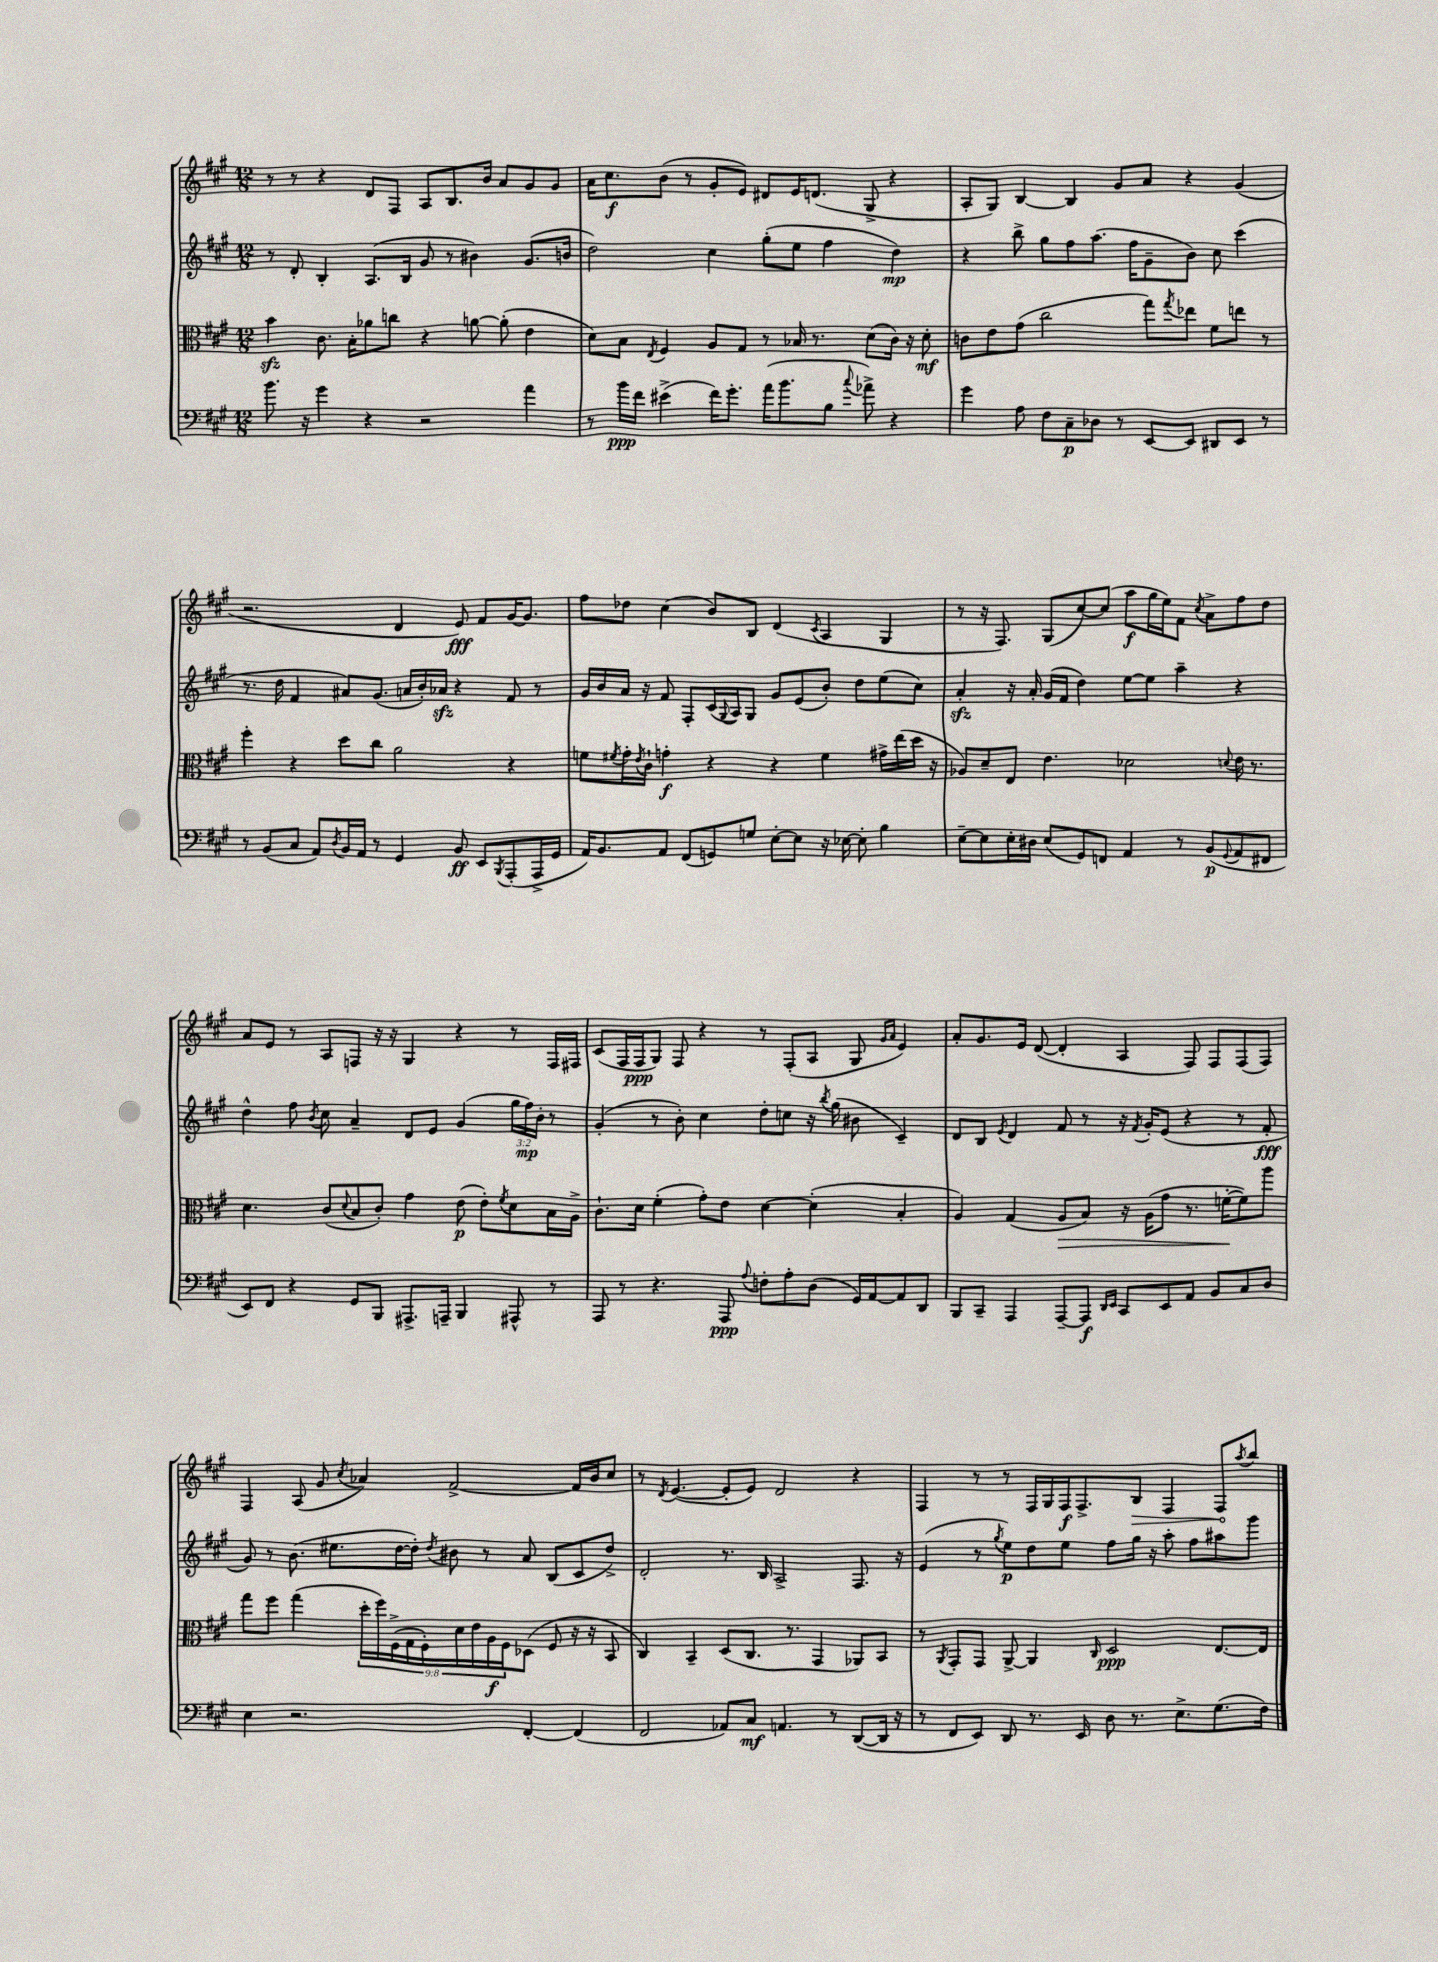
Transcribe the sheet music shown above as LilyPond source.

<<
\new StaffGroup <<
\new Staff = "s0" {
    \clef treble \key a \major \numericTimeSignature \time 12/8
    r8 r8 r4 d'8 fis8 a8 b8. b'16 a'8 gis'8 gis'8 |
    a'16 cis''8.\f b'8( r8 gis'8-. e'8) dis'8 e'16 d'8.( gis8-> r4 |
    a8-. gis8) b4~ b4 gis'8 a'8 r4 gis'4( |
    r2. d'4 e'8\fff) fis'8 gis'16~ gis'8. |
    fis''8 des''8 cis''4( b'8) b8 d'4( \acciaccatura { cis'8 } a4 gis4 |
    r8 r16 fis8.) gis8( cis''8~) cis''8( a''8\f gis''16 e''16) fis'8 \acciaccatura { cis''8 } a'8-> fis''8 d''8 |
    a'8 e'8 r8 a8 f8 r16 r16 gis4 r4 r8 f16 fis16 |
    cis'8( fis16 fis16\ppp gis8) fis8 r4 r8 fis8-.( a8 gis8 \grace { gis'16 a'16 } e'4) |
    a'8-. gis'8. e'16 d'8~( d'4-. a4 fis8) fis8 fis8( fis8) |
    fis4 a8( gis'8 \acciaccatura { cis''8 } aes'4) fis'2~-> fis'16 b'16 cis''8 |
    r8 \acciaccatura { d'8 } e'4.~( e'8-. e'8) d'2 r4 |
    fis4 r8 r8 fis16 gis16 fis16\f fis8.-> \once \override Hairpin.circled-tip = ##t b8\> fis4 fis8\! \acciaccatura { a''8 } b''8 \bar "|." |
}
\new Staff = "s1" {
    \clef treble \key a \major \numericTimeSignature \time 12/8 \override Staff.TupletNumber.text = #tuplet-number::calc-fraction-text
    r8 d'8-. b4-. a8.( b16 gis'8 r8 bis'4) gis'8.( b'16 |
    d''2) cis''4 gis''8-.( e''8 fis''4 d''4\mp) |
    r4 b''8-> gis''8 fis''8 a''8.( fis''16 gis'8-- b'8) cis''8 cis'''4( |
    r8. d''16 fis'4 ais'8) gis'8.( a'16 b'16-.) aes'16\sfz r4 fis'8 r8 |
    gis'16 b'16 a'16 r16 fis'8 fis8-. cis'16( \appoggiatura { gis8 } a16) gis8 gis'8 e'8( b'8-.) d''8 e''8( cis''8) |
    a'4-.\sfz r16 a'16-. gis'16( fis'16 d''4) e''8~ e''8 a''4-- r4 |
    d''4-^ fis''8 \acciaccatura { b'8 } cis''8 a'4-- d'8 e'8 gis'4( \tuplet 3/2 { gis''16 fis''16\mp) b'16-. } r8 |
    gis'4-.( r8 b'8-.) cis''4 d''8-. c''8 r16 \acciaccatura { b''8 } gis''16( bis'8 cis'4--) |
    d'8 b8 \acciaccatura { e'8 } d'4 fis'8 r8 r16 \acciaccatura { fis'8 } gis'16-. e'8( r4 r8 fis'8-.\fff |
    gis'8) r8 b'8.( eis''8. d''16~ d''16-.) \acciaccatura { d''8 } bis'8 r8 a'8 b8( cis'8 d''8->) |
    d'2-. r8. b16 a2-> fis8. r16 |
    e'4( r8 \acciaccatura { gis''8 } e''8\p) d''8 e''8 fis''8 gis''16 r16 a''8-. fis''8 ais''8 gis'''8 \bar "|." |
}
\new Staff = "s2" {
    \clef alto \key a \major \numericTimeSignature \time 12/8 \override Staff.TupletNumber.text = #tuplet-number::calc-fraction-text
    b'4\sfz cis'8. b16-. aes'8 c''8 r4 a'8~ a'8-.( e'4 |
    d'8) b8 \acciaccatura { e8 } fis4 a8 gis8 r8 bes16 r8. d'8( cis'16) r16 d'8-.\mf |
    c'8 e'8 gis'8( cis''2 gis''8) \acciaccatura { gis''8 } ees''8 fis'8 e''8 r8 |
    fis''4-. r4 d''8 cis''8 a'2 r4 |
    f'8 \acciaccatura { fis'8 } gis'16-. \acciaccatura { e'8 } cis'16-! g'4-.\f r4 r4 fis'4 gis'16-> e''16( d''16 r16 |
    aes8) d'8-- e8 e'4. des'2 \appoggiatura { d'8 } e'16 r8. |
    d'4. cis'8( \appoggiatura { d'8 } b8 cis'8-.) gis'4 e'8\p( e'8-.) \acciaccatura { fis'8 } d'8 b16 a16-> |
    cis'8.-! d'16 fis'4-.( gis'8-.) e'8 d'4~ d'4-.( b4-. |
    a4) gis4( a8\> b8) r16 a16( gis'8 r8. f'16~-.\! f'8) a''8 |
    gis''8 fis''8 gis''4( \tuplet 9/8 { d''16-. fis''16) fis16->( gis16 fis16-.) d'16 e'16 a16\f fis16 } des8( fis8 r16 r16 b,8 |
    cis4) b,4-- d8( cis8. r8. gis,4 aes,8) b,8 |
    r8 \acciaccatura { a,8 } gis,8-. gis,8 a,8~-> a,4 \grace { cis16 } d2\ppp e8.~ e16 \bar "|." |
}
\new Staff = "s3" {
    \clef bass \key a \major \numericTimeSignature \time 12/8
    b'8. r16 gis'4 r4 r2 a'4 |
    r8 b'16\ppp fis'16 eis'4->( fis'16) gis'8.-. a'16( b'8. b8 \appoggiatura { cis''8 } aes'8->) r4 |
    gis'4 a8 fis8 cis8--\p des8 r8 e,8~ e,8 dis,8 e,8 r8 |
    r8 b,8( cis8 a,8) \acciaccatura { d8 } b,16 a,16 r8 gis,4 b,8\ff e,8 \acciaccatura { b,,8 } a,,8-.( a,,16-> gis,16 |
    a,16) b,8. a,8 fis,8( g,8) g8 e8~-. e8 r16 ees16~ ees8-. b4 |
    e8~-- e8 e16-. dis16 e8( gis,8) f,8 a,4 r8 b,8\p( \appoggiatura { gis,8 } a,8 fis,8 |
    e,8) fis,8 r4 gis,8 b,,8 ais,,8.-> a,,16-- b,,4 ais,,8-^ r8 |
    a,,8 r8 r4. a,,8\ppp \appoggiatura { a8 } f8-. a8-. d8( gis,16) a,16~ a,8 d,8 |
    b,,8 cis,8-- a,,4 a,,8~-- a,,8\f \grace { d,16 e,16 } cis,8 e,8 a,8 b,8 cis8 d8 |
    e4 r2. fis,4~-. fis,4( |
    fis,2 aes,8) cis8\mf a,4. r8 d,8~( d,16 r16 |
    r8 fis,8 e,8) d,8 r8. e,16 d8 r8. e8.-> gis8.( fis16) \bar "|." |
}
>>
>>
\layout { \context { \Score \remove "Bar_number_engraver" } }
